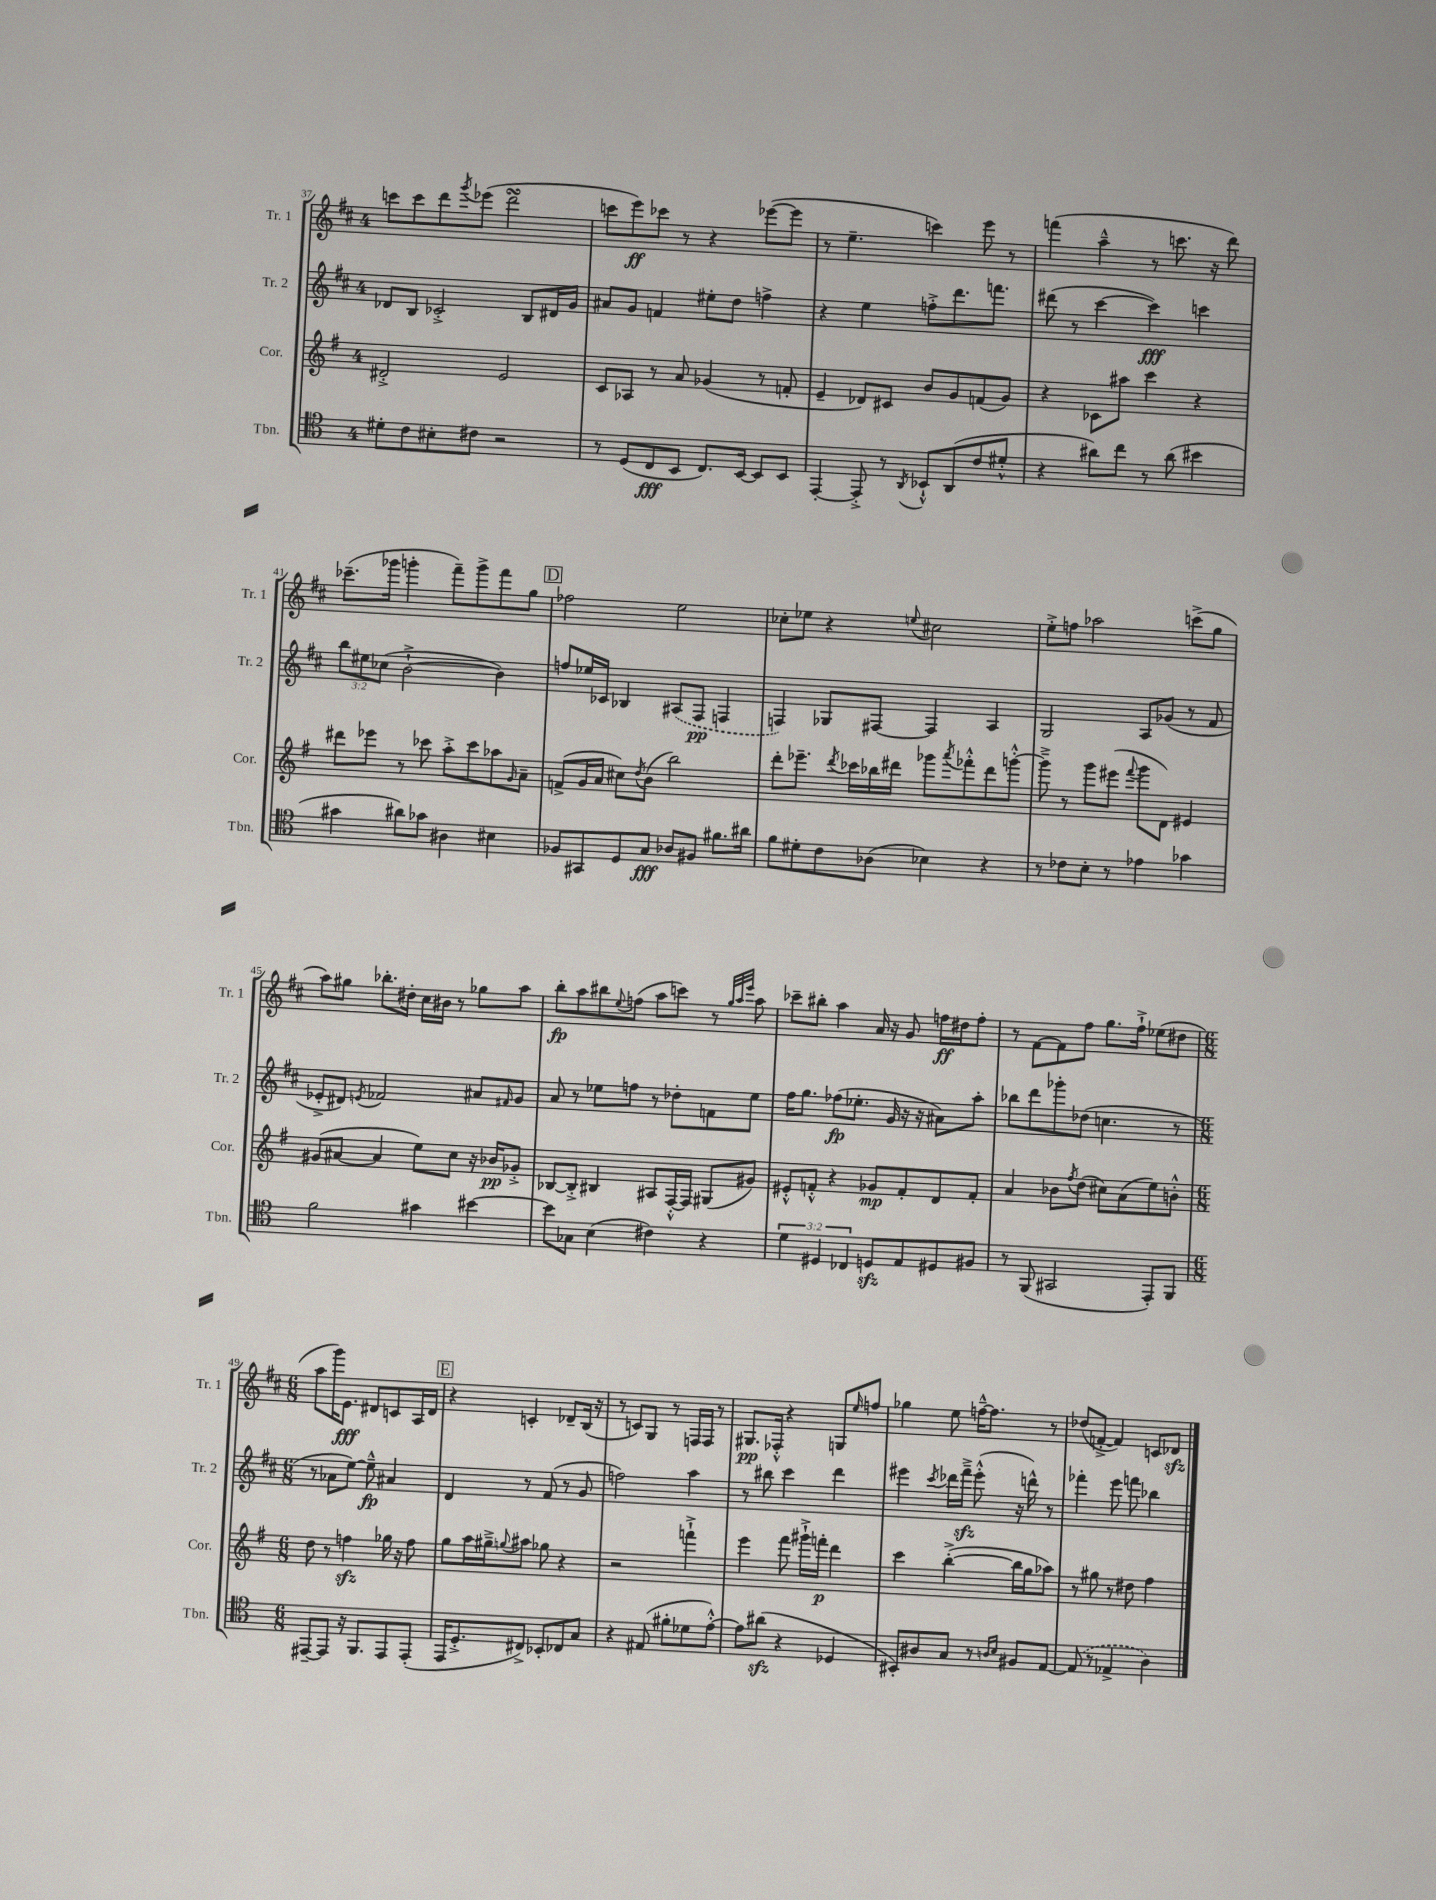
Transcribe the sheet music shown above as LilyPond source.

<<
\new StaffGroup <<
\new Staff = "s0" \with { instrumentName = "Tr. 1" shortInstrumentName = "Tr. 1" } {
    \clef treble \key d \major \once \override Staff.TimeSignature.style = #'single-digit \time 4/4
    c'''8 c'''8 d'''8 \acciaccatura { g'''8 } ees'''8( d'''2\turn |
    c'''8 e'''8\ff) ces'''8 r8 r4 ees'''8~( ees'''8 |
    r8 e''4.-- c'''4) e'''8 r8 |
    f'''4( a''4---^ r8 c'''8. r16 d'''8) |
    ces'''8.--( ges'''16 g'''4-. fis'''8--) g'''8-> fis'''8 g''8 |
    \mark \markup { \box "D" } fes''2 e''2 |
    ces''8-. ees''8 r4 \appoggiatura { e''8 } cis''2 |
    e''8-.-> f''8 aes''2 c'''8->( g''8 |
    a''8) gis''8 bes''8.-. dis''16-. cis''16 bis'16 r8 ges''8 a''8 |
    b''8-.\fp a''8 bis''8 \appoggiatura { e''8 } f''8( a''8 c'''8) r8 \grace { g''32 a''32 e'''32 } a''8 |
    ces'''8-- bis''8-. a''4 a'16 r16 g'8 f''16\ff dis''16 f''8-. |
    r8 fis'8~ fis'8 fis''8 g''8. fis''16-!-> ees''8( dis''8 |
    \numericTimeSignature \time 6/8 a''8 g'''16) e'8.\fff dis'8 c'8 a16 dis'16 |
    \mark \markup { \box "E" } r4 c'4-. des'8-- b16( r16 |
    r8 c'8) g8 r8 f16 f16 r8 |
    gis8.\pp fes16-.-^ r4 g8 \grace { e''16 } f''8 |
    ges''4 e''8 f''16~---^ f''8. r8 |
    des''8( f'8~-.-> f'4) c'8 des'8\sfz \bar "|." |
}
\new Staff = "s1" \with { instrumentName = "Tr. 2" shortInstrumentName = "Tr. 2" } {
    \clef treble \key d \major \once \override Staff.TimeSignature.style = #'single-digit \time 4/4 \override Staff.TupletNumber.text = #tuplet-number::calc-fraction-text
    des'8 b8 ces'2-.-> b8 dis'16 g'16 |
    ais'8 g'8 f'4 eis''8-. d''8 f''4-> |
    r4 e''4 f''8-.-> d'''8. f'''8. |
    dis'''8( r8 cis'''4~ cis'''4\fff) c'''4 |
    \tuplet 3/2 { b''8 eis''8 ces''8( } b'2~-!-> b'4) |
    \mark \markup { \box "D" } f''8 ees''16 ces'16 bes4 \once \slurDashed ais8( fis8\pp f4 |
    f4) ges8 fis8~ fis4 a4 |
    g2 a8 ges'8( r8 fis'8 |
    ees'8-.-> dis'8) \acciaccatura { e'8 } fes'2 ais'8 \grace { fis'16 } g'8 |
    a'8 r8 ees''8 f''8 r8 des''8-. f'8 ees''8 |
    fis''16 g''8. fes''8\fp( ees''8.-. g'16 r16 r16 ais'8) a''8-. |
    bes''8 d'''8 ges'''8-. des''8( c''4. r8 |
    \numericTimeSignature \time 6/8 r8 aes'8 e''8~) e''8---^\fp ais'4 |
    \mark \markup { \box "E" } d'4 r8 fis'8( r8 g'8 |
    f''2) a''4 |
    r8 bis''8 cis'''4 d'''4 |
    eis'''4 \acciaccatura { cis'''8 } des'''16 fis'''16--->\sfz eis'''8-.-^( r16 d'''16-^) r8 |
    fes'''4-. e'''8 f'''8 bes''4 \bar "|." |
}
\new Staff = "s2" \with { instrumentName = "Cor." shortInstrumentName = "Cor." } {
    \clef treble \key g \major \once \override Staff.TimeSignature.style = #'single-digit \time 4/4
    dis'2-.-> e'2 |
    c'8 aes8 r8 a'8 ges'4( r8 f'8-. |
    e'4-- des'8) cis'8 b'8 g'8 f'8( g'8) |
    r4 ces'8 ais''8 c'''4 r4 |
    dis'''8 ees'''8 r8 ces'''8 a''8-.-> ces'''8 aes''8 \grace { g'16 } a'8-- |
    \mark \markup { \box "D" } f'8->( g'16 a'16 cis''8) \acciaccatura { d''8 } b'8( b''2) |
    d'''8-. ees'''8.-- \acciaccatura { d'''8 } ces'''16 bes''16 dis'''16 ges'''8 \acciaccatura { a'''8 } fes'''8-.-^ dis'''8 g'''8~-.-^ |
    g'''8---> r8 g'''8 eis'''8( \appoggiatura { fis'''8 } g'''8 d'8) eis'4 |
    gis'8( ais'8~ ais'4 e''8) c''8 r16 bes'16\pp ges'8-.-> |
    bes8~ bes8-.-> bis4 ais8 fis16~-.-^ fis16 gis8( gis'8) |
    eis'8-.-^ f'8-.-^ r4 ges'8\mp f'8-. d'8 f'8-. |
    a'4 bes'8 \acciaccatura { fis''8 } d''8( cis''8) a'8( e''8) b'8-.-^ |
    \numericTimeSignature \time 6/8 d''8 r8 f''4\sfz ges''16 r16 f''8 |
    \mark \markup { \box "E" } g''8 a''16 gis''16---> \appoggiatura { g''8 } ais''8 ges''8 r4 |
    r2 f'''4-!-> |
    e'''4 fis'''8 gis'''16-!-> f'''16-.\p d'''4 |
    c'''4 b''4~-.->( b''16 g''16 aes''8) |
    r8 gis''8 r8 dis''8 fis''4 \bar "|." |
}
\new Staff = "s3" \with { instrumentName = "Tbn." shortInstrumentName = "Tbn." } {
    \clef tenor \key c \major \once \override Staff.TimeSignature.style = #'single-digit \time 4/4 \override Staff.TupletNumber.text = #tuplet-number::calc-fraction-text
    dis'8-. c'8 bis8-. cis'8 r2 |
    r8 d8( c8\fff b,8 c8.) b,16~ b,8 b,8 |
    e,4~-. e,8-.-> r8 \acciaccatura { a,8 } bes,8-!-^ a,8( c'8 dis'8-.-^ |
    r4 ais'8) c''8 r8 ais'8( bis'4 |
    gis'4 ais'8) ges'8 ais4 bis4 |
    \mark \markup { \box "D" } fes8 gis,8 d8 g8\fff aes8 fis8 fis'8. ais'16 |
    f'8 dis'8-. c'8 aes8( bes4) r4 |
    r8 ces'8 b8-. r8 ees'4 ges'4 |
    f'2 gis'4 bis'4~ |
    bis'8 ges8 b4( cis'4) r4 |
    \tuplet 3/2 { d'4 dis4 ces4 } d8\sfz e8 dis8 fis8 |
    r8 f,8( gis,2 e,8-.) f,8 |
    \numericTimeSignature \time 6/8 eis,8~-- eis,8 r16 f,8. eis,8 eis,8-.( |
    \mark \markup { \box "E" } e,16 d8.-.-> cis8->) bes,8-. ces8 g8 |
    r4 eis8( fis'8-. des'8 e'8~-.-^) |
    e'8 ais'8\sfz( r4 des4 |
    bis,8-.) ais8 g8 r8 \grace { a16 b16 } fis8 e8~ |
    \once \slurDashed e8( r8 ees4-> a4) \bar "|." |
}
>>
>>
\layout { \context { \Score currentBarNumber = #37 } }
